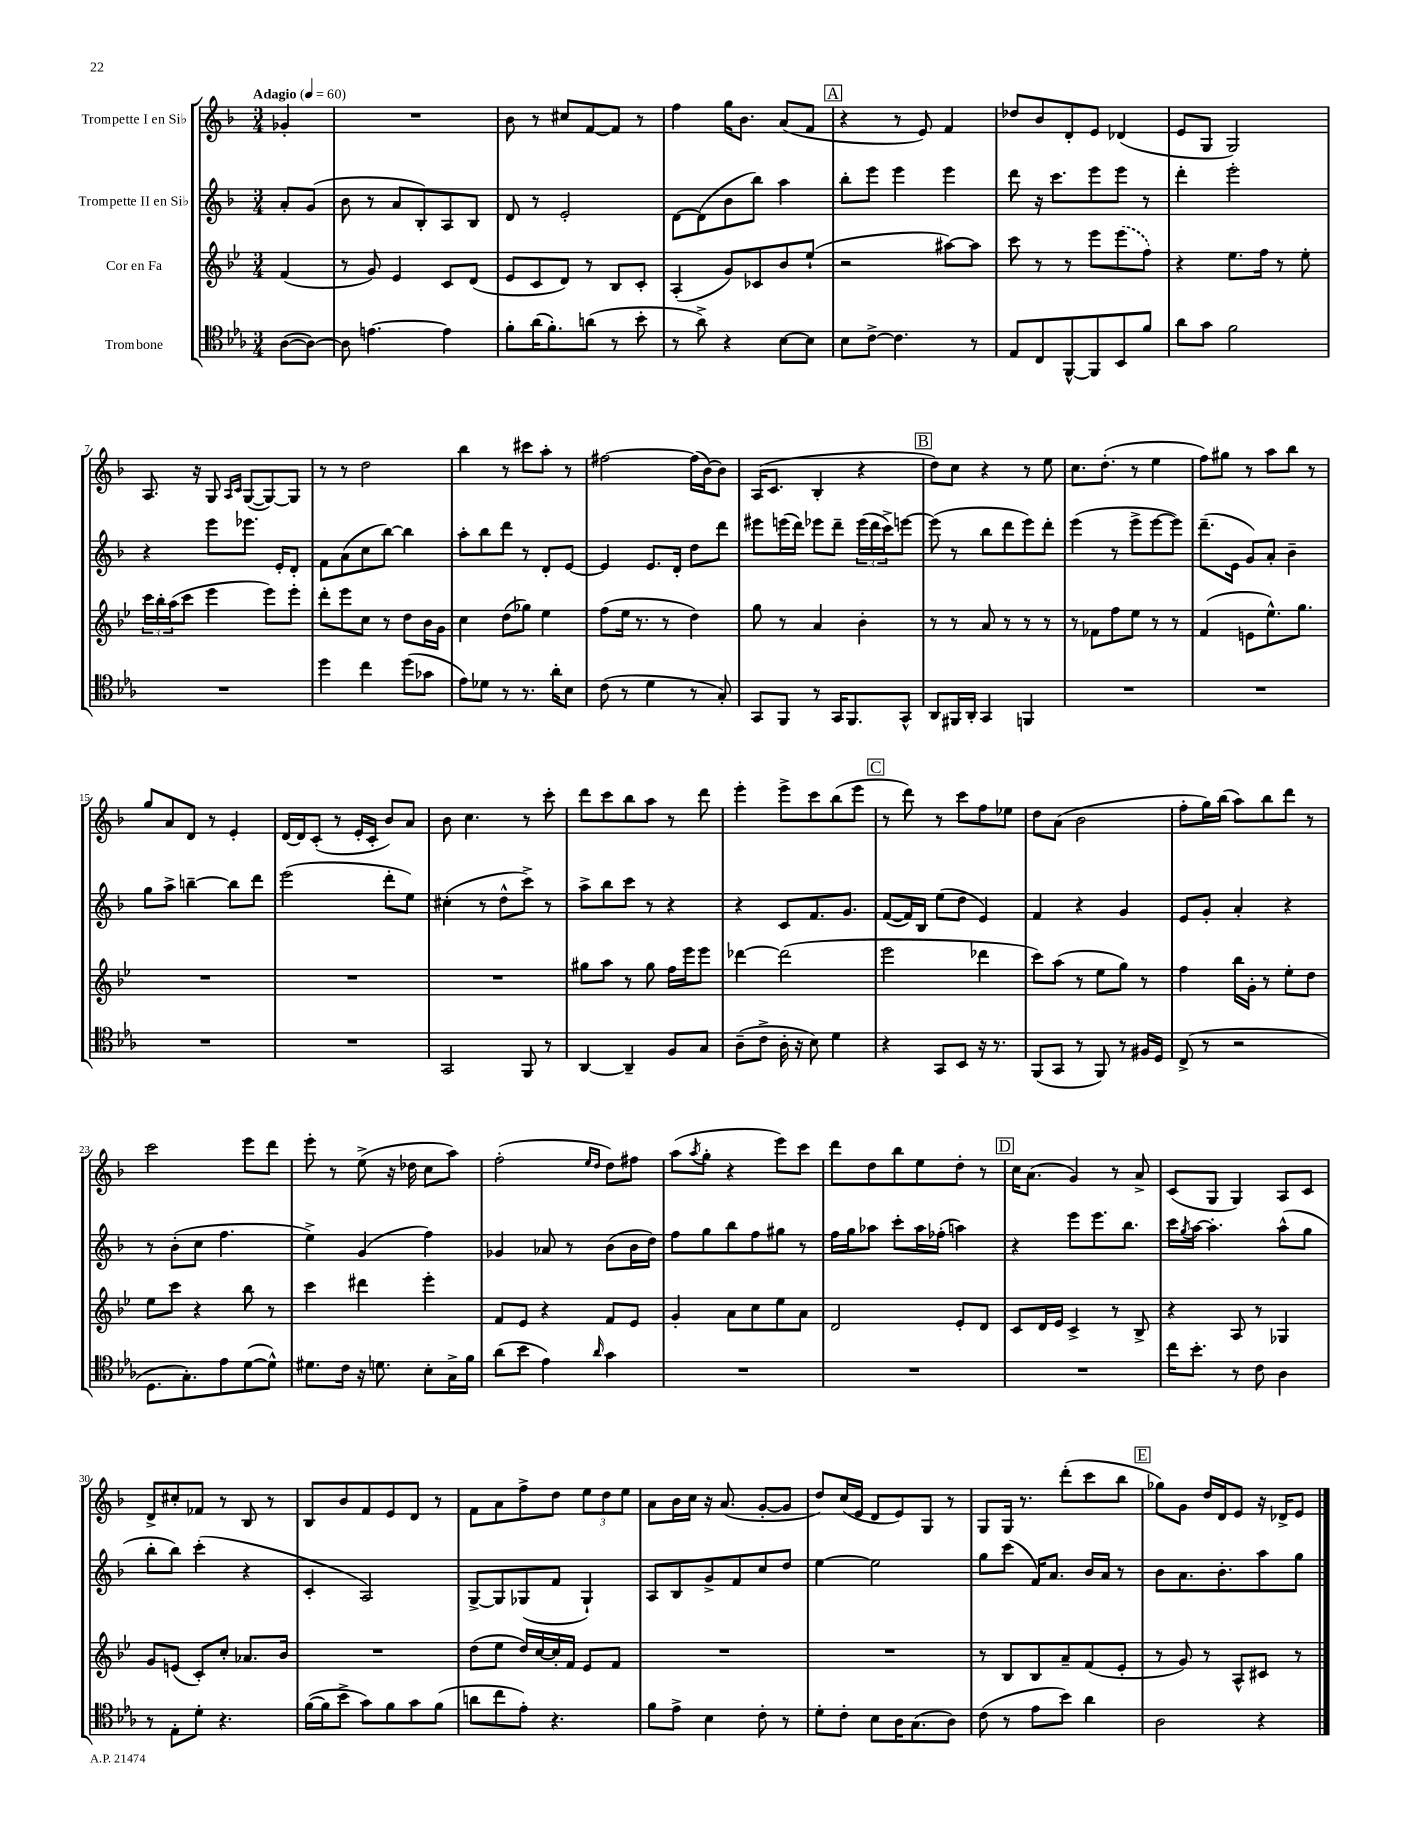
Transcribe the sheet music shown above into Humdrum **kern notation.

**kern	**kern	**kern	**kern
*staff4	*staff3	*staff2	*staff1
*clefC4	*clefG2	*clefG2	*clefG2
*k[b-e-a-]	*k[b-e-]	*k[b-]	*k[b-]
*M3/4	*M3/4	*M3/4	*M3/4
*MM60	*MM60	*MM60	*MM60
([8A-	(4f	8a'	4g-'
8A-_)	.	(8g	.
=	=	=	=
8A-]	8r	8b-	2.r
[4.e	8g)	8r	.
.	4e-	8a	.
.	.	8B-')	.
4e]	8c	8A	.
.	(8d	8B-	.
=	=	=	=
8f'	8e-	8d	8b-
(16a-	8c	8r	8r
8.f')	.	.	.
.	8d)	2e'	8cc#
(8a	8r	.	[8f
8r	8B-	.	8f]
8b-'	8c'	.	8r
=	=	=	=
8r	(4A'	[8d	4ff
8a-^)	.	(8d]	.
4r	8g)	8b-	16gg
.	.	.	8.b-
.	8c-	8bb-)	.
[8B-	8b-	4aa	(8a
8B-]	(8ee-`	.	8f
=	=	=	=
8B-	2r	8bb-'	4r
[8c^	.	8eee	.
4.c]	.	4eee	8r
.	.	.	8e)
.	[8aa#)	4eee	4f
8r	8aa#]	.	.
=	=	=	=
8E-	8ccc	8ddd	8dd-
8C	8r	16r	8b-
.	.	8.ccc	.
[8FF^^	8r	.	8d'
8FF]	8eee-	8eee	8e
8BB-	(8eee-	8eee	(4d-
8f	8ff)	8r	.
=	=	=	=
8a-	4r	4ddd'	8e
8g	.	.	8G
2f	8.ee-	2eee'	2G)
.	16ff	.	.
.	8r	.	.
.	8ee-'	.	.
=	=	=	=
2.r	24ccc	4r	8.A
.	24bb-'	.	.
.	(24aa	.	.
.	8ccc	.	.
.	.	.	16r
.	4eee-	8eee	8G
.	.	.	16qqA
.	.	.	16qqc
.	.	8.eee-	([8G
.	8eee-)	.	8G_)
.	.	16e'	.
.	8eee-'	8d'	8G]
=	=	=	=
4dd	8ddd'	8f	8r
.	8eee-	(8a	8r
4cc	8cc	8cc	2dd
.	8r	[8bb-)	.
(8dd	8dd	4bb-]	.
8g-	16b-	.	.
.	16g	.	.
=	=	=	=
8e-)	4cc	8aa'	4bb-
8d-	.	8bb-	.
8r	(8dd	8ddd	8r
8.r	8gg-)	8r	8ccc#
.	4ee-	8d'	8aa'
16a-'	.	.	.
8B-	.	[8e	8r
=	=	=	=
(8c	(8ff	4e]	[2ff#
8r	16ee-	.	.
.	8.r	.	.
4d	.	8.e	.
.	8r	.	.
.	.	16d'	.
8r	4dd)	8dd	(16ff#]
.	.	.	[16b-)
8G')	.	8ddd	8b-]
=	=	=	=
8GG	8gg	8eee#	(16A
.	.	.	8.c
8FF	8r	(16eee	.
.	.	16ddd)	.
8r	4a	8eee-	4B-'
16GG	.	8ddd~	.
8.FF	.	.	.
.	4b-'	(24eee-	4r
.	.	24ddd	.
.	.	24ccc^)	.
8GG^^	.	[8eee	.
=	=	=	=
8AA-	8r	(8eee]	8dd)
16FF#	8r	8r	8cc
16AA-'	.	.	.
4GG	8a	8bb-	4r
.	8r	8ddd	.
4FF	8r	8eee)	8r
.	8r	8ddd'	8ee
=	=	=	=
2.r	8r	(4eee	8.cc
.	8f-	.	.
.	.	.	(8.dd'
.	8ff	8r	.
.	8ee-	8eee^	8r
.	8r	[8eee	4ee
.	8r	8eee])	.
=	=	=	=
2.r	(4f	(8.ddd~	8ff)
.	.	.	8gg#
.	.	16e	.
.	8e	8g)	8r
.	8.ee-^^)	8a'	8aa
.	.	4b-~	8bb-
.	8.gg	.	.
.	.	.	8r
=	=	=	=
2.r	2.r	8gg	8gg
.	.	8aa^	8a
.	.	[4bb~	8d
.	.	.	8r
.	.	8bb]	4e'
.	.	8ddd	.
=	=	=	=
2.r	2.r	(2eee	[16d
.	.	.	16d]
.	.	.	(8c'
.	.	.	8r
.	.	.	16e'
.	.	.	16c'
.	.	8ddd'	8b-)
.	.	8ee)	8a
=	=	=	=
2GG	2.r	(4cc#'	8b-
.	.	.	4.cc
.	.	8r	.
.	.	8dd^^	.
8FF	.	8ccc^)	8r
8r	.	8r	8ccc'
=	=	=	=
[4AA-	8gg#	8aa^	8ddd
.	8aa	8bb-	8ccc
4AA-~]	8r	8ccc	8bb-
.	8gg#	8r	8aa
8F	16ff	4r	8r
.	16eee-	.	.
8G	8eee-	.	8ddd
=	=	=	=
(8A-~	[4ddd-	4r	4eee'
8c^	.	.	.
16A-'	(2ddd-]	8c	8eee^
16r	.	.	.
8B-)	.	8.f	8ccc
4d	.	.	(8bb-
.	.	8.g	.
.	.	.	8eee
=	=	=	=
4r	2eee-	([8f	8r
.	.	16f])	8ddd)
.	.	16B-	.
8GG	.	(8ee	8r
8BB-	.	8dd	8ccc
16r	4ddd-	4e)	8ff
8.r	.	.	.
.	.	.	8ee-
=	=	=	=
(8FF	8ccc)	4f	8dd
8GG	(8aa	.	(8a
8r	8r	4r	2b-
8FF)	8ee-	.	.
8r	8gg)	4g	.
16F#	8r	.	.
16D	.	.	.
=	=	=	=
(8C^	4ff	8e	8ff'
8r	.	8g'	16gg)
.	.	.	(16bb-
2r	16bb-	4a'	8aa)
.	16g'	.	.
.	8r	.	8bb-
.	8ee-'	4r	8ddd
.	8dd	.	8r
=	=	=	=
8.D	8ee-	8r	2ccc
.	8ccc	(8b-'	.
8.G')	.	.	.
.	4r	8cc	.
8e-	.	4.ff	.
([8d	8bb-	.	8eee
8d^^])	8r	.	8ddd
=	=	=	=
8.d#	4ccc	4ee^)	8eee'
.	.	.	8r
16c	.	.	.
16r	4ddd#	(4g	(8ee^
8.d	.	.	.
.	.	.	16r
.	.	.	16dd-
8B-'	4eee-'	4ff)	8cc
16G^	.	.	8aa)
16f	.	.	.
=	=	=	=
(8a-	8f	4g-	(2ff'
8b-	8e-	.	.
4e-)	4r	8a-	.
.	.	8r	.
.	.	.	16qqee
16qqa-	.	.	16qqdd
4g	8f	(8b-	8dd)
.	8e-	16b-	8ff#
.	.	16dd)	.
=	=	=	=
2.r	4g'	8ff	(8aa
.	.	.	8qaa
.	.	8gg	8gg'
.	8a	8bb-	4r
.	8cc	8ff	.
.	8ee-	8gg#	8eee)
.	8a	8r	8ccc
=	=	=	=
2.r	2d	16ff	8ddd
.	.	16gg	.
.	.	8aa-	8dd
.	.	8ccc'	8bb-
.	.	16aa-	8ee
.	.	(16ff-'	.
.	8e-'	4aa)	8dd'
.	8d	.	8r
=	=	=	=
2.r	8c	4r	16cc
.	.	.	(8.a
.	16d	.	.
.	16e-	.	.
.	4c^	8eee	4g)
.	.	8.eee	.
.	8r	.	8r
.	.	8.bb-	.
.	8B-^	.	8a^
=	=	=	=
16cc	4r	16ccc	(8c
.	.	8qgg	.
8.b-'	.	[16aa	.
.	.	4.aa']	8G
8r	8A	.	4G)
8c	8r	.	.
4A-	4G-	(8aa^^	8A
.	.	8gg	8c
=	=	=	=
8r	8g	8bb-'	8d^
8E-'	(8e	8bb-)	8cc#'
8d'	8c')	(4ccc'	8f-
4.r	8cc'	.	8r
.	8.a-	4r	8B-
.	.	.	8r
.	16b-	.	.
=	=	=	=
([16f	2.r	4c'	8B-
16f]	.	.	.
8b-^	.	.	8b-
8g)	.	2A)	8f
8f	.	.	8e
8g	.	.	8d
(8f	.	.	8r
=	=	=	=
8a	(8dd	[8G^	8f
8cc	8ee-	8G]	8a
8e-')	16dd)	(8G-	8ff^
.	[16cc	.	.
4.r	16cc']	8f	8dd
.	16f	.	.
.	8e-	4G-`)	12ee
.	.	.	12dd
.	8f	.	.
.	.	.	12ee
=	=	=	=
8f	2.r	8A	8a
8e-^	.	8B-	16b-
.	.	.	16cc
4B-	.	8g^	16r
.	.	.	(8.a
.	.	8f	.
8c'	.	8cc	[8g'
8r	.	8dd	8g]
=	=	=	=
8d'	2.r	[4ee	8dd)
8c'	.	.	(16cc
.	.	.	16e
8B-	.	2ee]	8d
16A-	.	.	8e)
(8.G	.	.	.
.	.	.	8G
8A-)	.	.	8r
=	=	=	=
(8c	8r	8gg	8G
8r	8B-	(8ccc	16G
.	.	.	8.r
8e-	8B-	16f)	.
.	.	8.a	.
8b-)	8a~	.	(8ddd'
4a-	(8f	16b-	8ccc
.	.	16a	.
.	8e-'	8r	8bb-
=	=	=	=
2A-	8r	8b-	8gg-)
.	8g)	8.a	8g
.	8r	.	16dd
.	.	8.b-'	16d
.	8A^^	.	8e
4r	8c#	8aa	16r
.	.	.	16d-^
.	8r	8gg	8e
==	==	==	==
*-	*-	*-	*-
